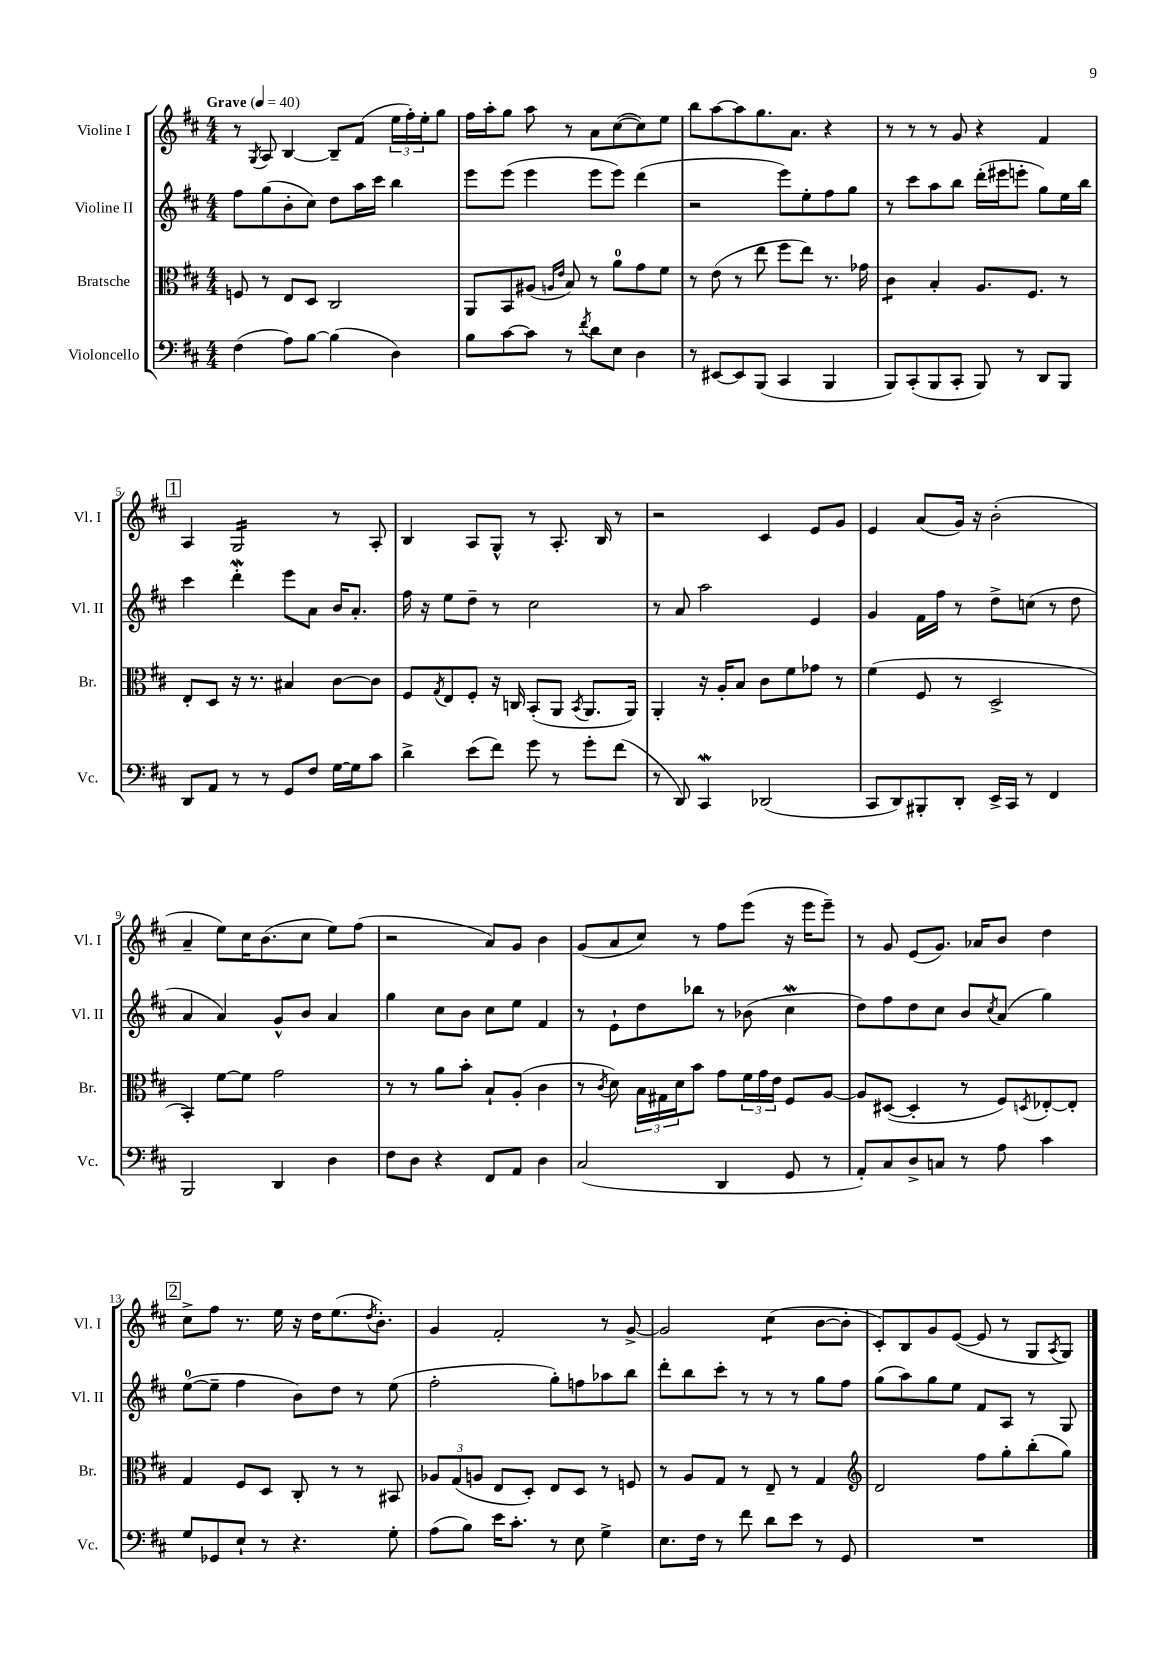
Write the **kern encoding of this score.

**kern	**kern	**kern	**kern
*staff4	*staff3	*staff2	*staff1
*clefF4	*clefC3	*clefG2	*clefG2
*k[f#c#]	*k[f#c#]	*k[f#c#]	*k[f#c#]
*M4/4	*M4/4	*M4/4	*M4/4
*MM40	*MM40	*MM40	*MM40
(4F#	8F	8ff#	8r
.	.	.	8qG
.	8r	(8gg	8A
8A)	8E	8b'	[4B
[8B	8D	8cc#)	.
(4B]	2C#	8dd	8B~]
.	.	16aa	(8f#
.	.	16ccc#	.
4D)	.	4bb	24ee
.	.	.	24ff#')
.	.	.	24ee'
.	.	.	8gg
=	=	=	=
8B	8AA	8eee	16ff#
.	.	.	16aa'
[8c#	8BB	(8eee	8gg
8c#]	(8A#	4eee	8aa
.	16qqA	.	.
.	16qqe	.	.
8r	8B)	.	8r
8qf#	.	.	.
8d	8r	8eee	8a
8E	8a	8eee)	([8cc#
4D	8g	(4ddd	8cc#])
.	8f#	.	8ee
=	=	=	=
8r	8r	2r	8bb
[8EE#	(8e	.	[8aa
8EE#]	8r	.	8aa]
(8BBB	8ee	.	8.gg
4CC#	8ff#	8eee)	.
.	.	.	8.a
.	8ee)	8ee'	.
4BBB	8.r	8ff#	4r
.	.	8gg	.
.	16g-	.	.
=	=	=	=
8BBB)	4c#	8r	8r
(8CC#'	.	8ccc#	8r
8BBB	4B'	8aa	8r
8CC#'	.	8bb	8g
8BBB)	8.A	(16ddd'	4r
.	.	16eee#	.
8r	.	8eee'	.
.	8.F#	.	.
8DD	.	8gg)	4f#
8BBB	8r	16ee	.
.	.	16bb	.
=	=	=	=
8DD	8E'	4ccc#	4A
8AA	8D	.	.
8r	16r	4ddd'	2G
.	8.r	.	.
8r	.	.	.
8GG	4B#	8eee	.
8F#	.	8a	.
[16G	[8c#	16b	8r
16G]	.	8.a'	.
8c#	8c#]	.	8A'
=	=	=	=
4d^	8F#	16ff#	4B
.	.	16r	.
.	8qG	.	.
.	8E	8ee	.
(8e	8F#'	8dd~	8A
8f#)	16r	8r	8G^^
.	16C	.	.
8g	(8BB'	2cc#	8r
8r	8AA	.	8.A'
.	8qBB	.	.
8g'	8.AA	.	.
.	.	.	16B
(8f#	.	.	8r
.	16AA)	.	.
=	=	=	=
8r	4AA'	8r	2r
8DD)	.	8a	.
4CC#	16r	2aa	.
.	16A'	.	.
.	8B	.	.
(2DD-	8c#	.	4c#
.	8f#	.	.
.	8g-	4e	8e
.	8r	.	8g
=	=	=	=
8CC#	(4f#	4g	4e
8DD)	.	.	.
8BBB#'	8F#	16f#	(8a
.	.	16ff#	.
8DD'	8r	8r	16g)
.	.	.	16r
16EE^	2D^	8dd^	(2b'
16CC#	.	.	.
8r	.	(8cc	.
4FF#	.	8r	.
.	.	8dd	.
=	=	=	=
2BBB	4BB')	4a	4a~
.	[8f#	4a)	8ee)
.	8f#]	.	16cc#
.	.	.	(8.b
4DD	2g	8g^^	.
.	.	8b	8cc#
4D	.	4a	8ee)
.	.	.	(8ff#
=	=	=	=
8F#	8r	4gg	2r
8D	8r	.	.
4r	8a	8cc#	.
.	8b'	8b	.
8FF#	8B`	8cc#	8a)
8AA	(8A'	8ee	8g
4D	4c#	4f#	4b
=	=	=	=
(2C#	8r	8r	(8g
.	8qc#	.	.
.	8d)	8e`	8a
.	24B	8dd	8cc#)
.	24G#	.	.
.	24d	.	.
.	8b	8bb-	8r
4DD	8g	8r	8ff#
.	24f#	(8b-	(8eee
.	24g	.	.
.	24e	.	.
8GG	8F#	4cc#	16r
.	.	.	16eee
8r	[8A	.	8eee~)
=	=	=	=
8AA')	8A]	8dd)	8r
8C#	([8D#	8ff#	8g
8D^	4D#']	8dd	(8e
8C	.	8cc#	8.g)
8r	8r	8b	.
.	.	.	16a-
.	.	8qcc#	.
8A	8F#)	(8a	8b
.	8qD	.	.
4c#	[8E-'	4gg)	4dd
.	8E-']	.	.
=	=	=	=
8G	4G	([8ee	8cc#^
8GG-	.	8ee~]	8ff#
8E`	8F#	4ff#	8.r
8r	8D	.	.
.	.	.	16ee
4.r	8C#'	8b)	16r
.	.	.	16dd
.	8r	8dd	(8.ee
.	8r	8r	.
.	.	.	8qdd
.	.	.	8.b')
8G'	8BB#	(8ee	.
=	=	=	=
(8A	12A-	2ff#'	4g
.	(12G	.	.
8B)	.	.	.
.	12A	.	.
16e	8E	.	2f#'
8.c#'	.	.	.
.	8D')	.	.
8r	8E	8gg')	.
8E	8D	8ff	.
4G^	8r	8aa-	8r
.	8F	8bb	[8g^
=	=	=	=
8.E	8r	8ddd'	2g]
.	8A	8bb	.
16F#	.	.	.
8r	8G	8ccc#'	.
8f#	8r	8r	.
8d	8E~	8r	(4cc#
8e	8r	8r	.
8r	4G	8gg	[8b
8GG	.	8ff#	8b']
=	=	=	=
*	*clefG2	*	*
1r	2d	(8gg	8c#')
.	.	8aa)	8B
.	.	8gg	8g
.	.	8ee	([8e
.	8ff#	8f#	8e]
.	8gg'	8A	8r
.	(8bb'	8r	8G
.	.	.	8qA
.	8gg)	8G	8G)
==	==	==	==
*-	*-	*-	*-
